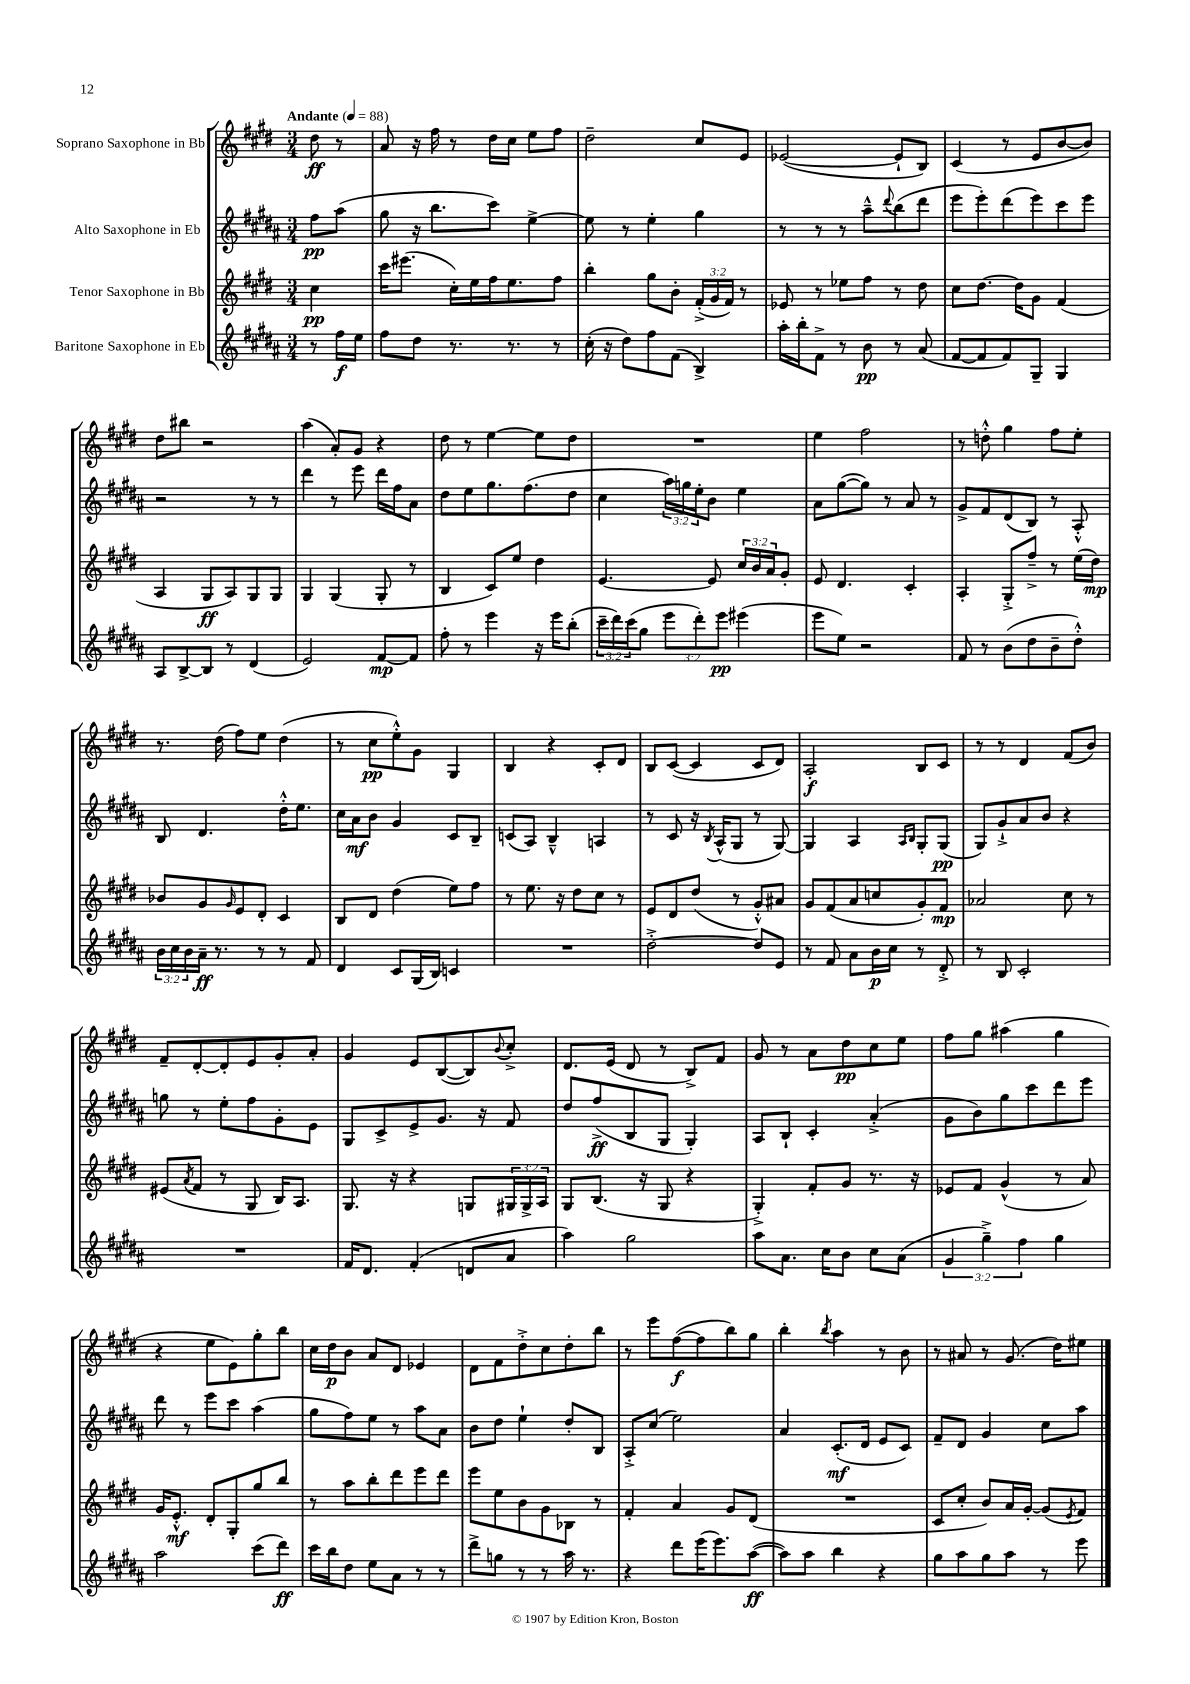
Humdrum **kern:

**kern	**kern	**kern	**kern
*staff4	*staff3	*staff2	*staff1
*clefG2	*clefG2	*clefG2	*clefG2
*k[f#c#g#d#a#]	*k[f#c#g#d#]	*k[f#c#g#d#a#]	*k[f#c#g#d#]
*M3/4	*M3/4	*M3/4	*M3/4
*MM88	*MM88	*MM88	*MM88
8r	4cc#	8ff#	8dd#
16ff#	.	(8aa#	8r
16ee	.	.	.
=	=	=	=
8ff#	16ccc#	8gg#	8a
.	(8.eee#	.	.
8dd#	.	16r	16r
.	.	8.bb	16ff#
8.r	16cc#')	.	8r
.	16ee	.	.
.	16ff#	8ccc#)	16dd#
8.r	8.ee	.	16cc#
.	.	[4ee^	8ee
8r	8ff#	.	8ff#
=	=	=	=
(16cc#'	4bb'	8ee]	2dd#~
16r	.	.	.
8dd#)	.	8r	.
8ff#	8gg#	4ee'	.
(8f#	8b'	.	.
4B^)	(24f#'^	4gg#	8cc#
.	24g#	.	.
.	24f#)	.	.
.	8r	.	8e
=	=	=	=
16aa#'	8e-	8r	([2e-
16bb'	.	.	.
8f#^	8r	8r	.
8r	8ee-	8r	.
8b	8ff#	8aa#~^^	.
.	.	8qqddd#	.
8r	8r	(8bb	8e-`]
(8a#	8dd#	8ddd#	8B)
=	=	=	=
[8f#	8cc#	8eee	(4c#
8f#]	[8.dd#	8eee')	.
8f#)	.	(8ddd#	8r
.	16dd#]	.	.
8G#~	8g#	8eee)	8e
4G#	(4f#	8ccc#	[8b
.	.	8eee	8b])
=	=	=	=
8A#	4A	2r	8dd#
[8B^	.	.	8bb#
8B]	8G#	.	2r
8r	8A)	.	.
(4d#	8G#	8r	.
.	8G#	8r	.
=	=	=	=
2e)	4G#	4ddd#	(4aa
.	(4G#	8r	8a')
.	.	8eee	8g#
[8f#	8G#'	16ddd#	4r
.	.	16ff#	.
8f#]	8r	8a#	.
=	=	=	=
8ff#'	4B	8dd#	8dd#
8r	.	8ee	8r
4eee	8c#)	8.gg#	[4ee
.	8ee	.	.
.	.	(8.ff#	.
16r	4dd#	.	8ee]
16eee	.	.	.
(8bb'	.	8dd#	8dd#
=	=	=	=
24ccc#~	[4.e	4cc#	2.r
24ddd#)	.	.	.
(24ccc#	.	.	.
8gg#	.	.	.
12eee	.	24aa#)	.
.	.	24gg	.
12ddd#')	.	24ee'	.
.	8e]	8b	.
12eee	.	.	.
(4eee#	24cc#	4ee	.
.	24b	.	.
.	24a	.	.
.	8g#'	.	.
=	=	=	=
8eee	8e	8a#	4ee
8ee)	4.d#	([8gg#	.
2r	.	8gg#])	2ff#
.	.	8r	.
.	4c#'	8a#	.
.	.	8r	.
=	=	=	=
8f#	4A'	8g#^	8r
8r	.	8f#	8dd'^^
(8b	8G#'^	(8d#	4gg#
8dd#	8ff#~^	8B)	.
8b~	8r	8r	8ff#
8dd#'^^)	(16ee	8A#'^^	8ee'
.	16dd#)	.	.
=	=	=	=
24b	8b-	8B	8.r
24cc#	.	.	.
24b	.	.	.
16a#~	8g#	4.d#	.
8.r	.	.	(16dd#
.	16qqg#	.	.
.	8e	.	8ff#)
8r	8d#'	.	8ee
8r	4c#	16dd#'^^	(4dd#
.	.	8.ee	.
8f#	.	.	.
=	=	=	=
4d#	8B	16cc#	8r
.	.	16a#	.
.	8d#	8b	8cc#
8c#	(4dd#	4g#	8ee'^^)
(16G#	.	.	8g#
16B)	.	.	.
4c	8ee)	8c#	4G#
.	8ff#	8B~	.
=	=	=	=
2.r	8r	(8c	4B
.	8.ee	8A#)	.
.	.	4B~^^	4r
.	16r	.	.
.	8dd#	.	.
.	8cc#	4A	8c#'
.	8r	.	8d#
=	=	=	=
[2dd#'^	8e	8r	8B
.	8d#	8c#	([8c#
.	(8dd#	16r	4c#]
.	.	8qB	.
.	.	(16A#^^	.
.	8r	8G#	.
8dd#]	8g#'^^)	8r	8c#
8e	8a#	[8G#)	8d#)
=	=	=	=
8r	8g#	4G#]	2A'
8f#	(8f#	.	.
8a#	8a	4A#	.
16b	8cc	.	.
16cc#	.	.	.
.	.	16qqA#	.
.	.	16qqB	.
8r	8g#')	8G#'	8B
8d#'^	8f#	(8G#	8c#
=	=	=	=
8r	2a-	8G#)	8r
8B	.	8g#`^	8r
2c#'	.	8a#	4d#
.	.	8b	.
.	8cc#	4r	(8f#
.	8r	.	8b)
=	=	=	=
2.r	(8e#	8gg	8f#~
.	8qa	.	.
.	8f#	8r	[8d#'
.	8r	8ee'	8d#']
.	8G#	8ff#	8e
.	16B)	8g#'	8g#'
.	8.A	.	.
.	.	8e	8a'
=	=	=	=
16f#	8.G#	8G#	4g#
8.d#	.	.	.
.	.	8c#^	.
.	16r	.	.
(4f#'	4r	8e^	8e
.	.	8.g#	([8B
8d	8G	.	8B])
.	.	16r	.
.	.	.	8qqb
8a#	24G#	8f#	8cc#'^
.	24G#^	.	.
.	24A	.	.
=	=	=	=
4aa#)	8G#	8dd#	8.d#
.	(8.B	(8ff#^	.
.	.	.	(16e
2gg#	.	8B	8d#
.	16r	.	.
.	8G#	8G#	8r
.	4r	4G#')	8B^)
.	.	.	8f#
=	=	=	=
8aa#	4G#'^)	8A#	8g#
8.a#	.	8B`	8r
.	8f#'	4c#'	8a
16cc#	.	.	.
8b	8g#	.	8dd#
8cc#	8.r	(4a#'^	8cc#
(8a#	.	.	8ee
.	16r	.	.
=	=	=	=
6g#	8e-	8g#	8ff#
.	8f#	8b)	8gg#
6gg#~^)	.	.	.
.	(4g#^^	8gg#	(4aa#
6ff#	.	.	.
.	.	8ccc#	.
4gg#	8r	8ddd#	4gg#
.	8a)	8eee	.
=	=	=	=
2aa#	16g#	8ddd#	4r
.	8.e'^^	.	.
.	.	8r	.
.	8d#'	8eee	8ee
.	8G#'	8ccc#	8e)
(8ccc#	8gg#	(4aa#	8gg#'
8ddd#)	8bb	.	8bb
=	=	=	=
16ccc#	8r	8gg#	16cc#
16bb	.	.	16dd#
8dd#	8aa	8ff#)	8b
8ee	8bb'	8ee	8a
8a#	8ddd#	8r	8d#
8r	8eee	8aa#	4e-
8r	8ddd#	8a#	.
=	=	=	=
8ddd#^	8eee	8b	8d#
8gg	8ee	8dd#	8f#
8r	8b	4ee`	8dd#'^
8r	8g#	.	8cc#
16aa#	8B-	8dd#'	8dd#'
8.r	.	.	.
.	8r	8B	8bb
=	=	=	=
4r	4f#'	8A#'^	8r
.	.	(8cc#	8eee
8ddd#	4a	2ee)	([8ff#
(16eee	.	.	8ff#]
8.eee)	.	.	.
.	8g#	.	8bb)
([8aa#	(8d#	.	8gg#
=	=	=	=
8aa#])	2.r	4a#	4bb'
8aa#	.	.	.
.	.	.	8qbb
4bb	.	(8.c#'	4aa
.	.	16d#	.
4r	.	8e	8r
.	.	8c#)	8b
=	=	=	=
8gg#	8c#	8f#~	8r
8aa#	8cc#'	8d#	8a#
8gg#	8b)	4g#	8r
8aa#	16a	.	(8.g#
.	[16g#'	.	.
8r	(8g#]	8cc#	.
.	.	.	16dd#)
.	8qe	.	.
8eee	8f#)	8aa#	8ee#
==	==	==	==
*-	*-	*-	*-
